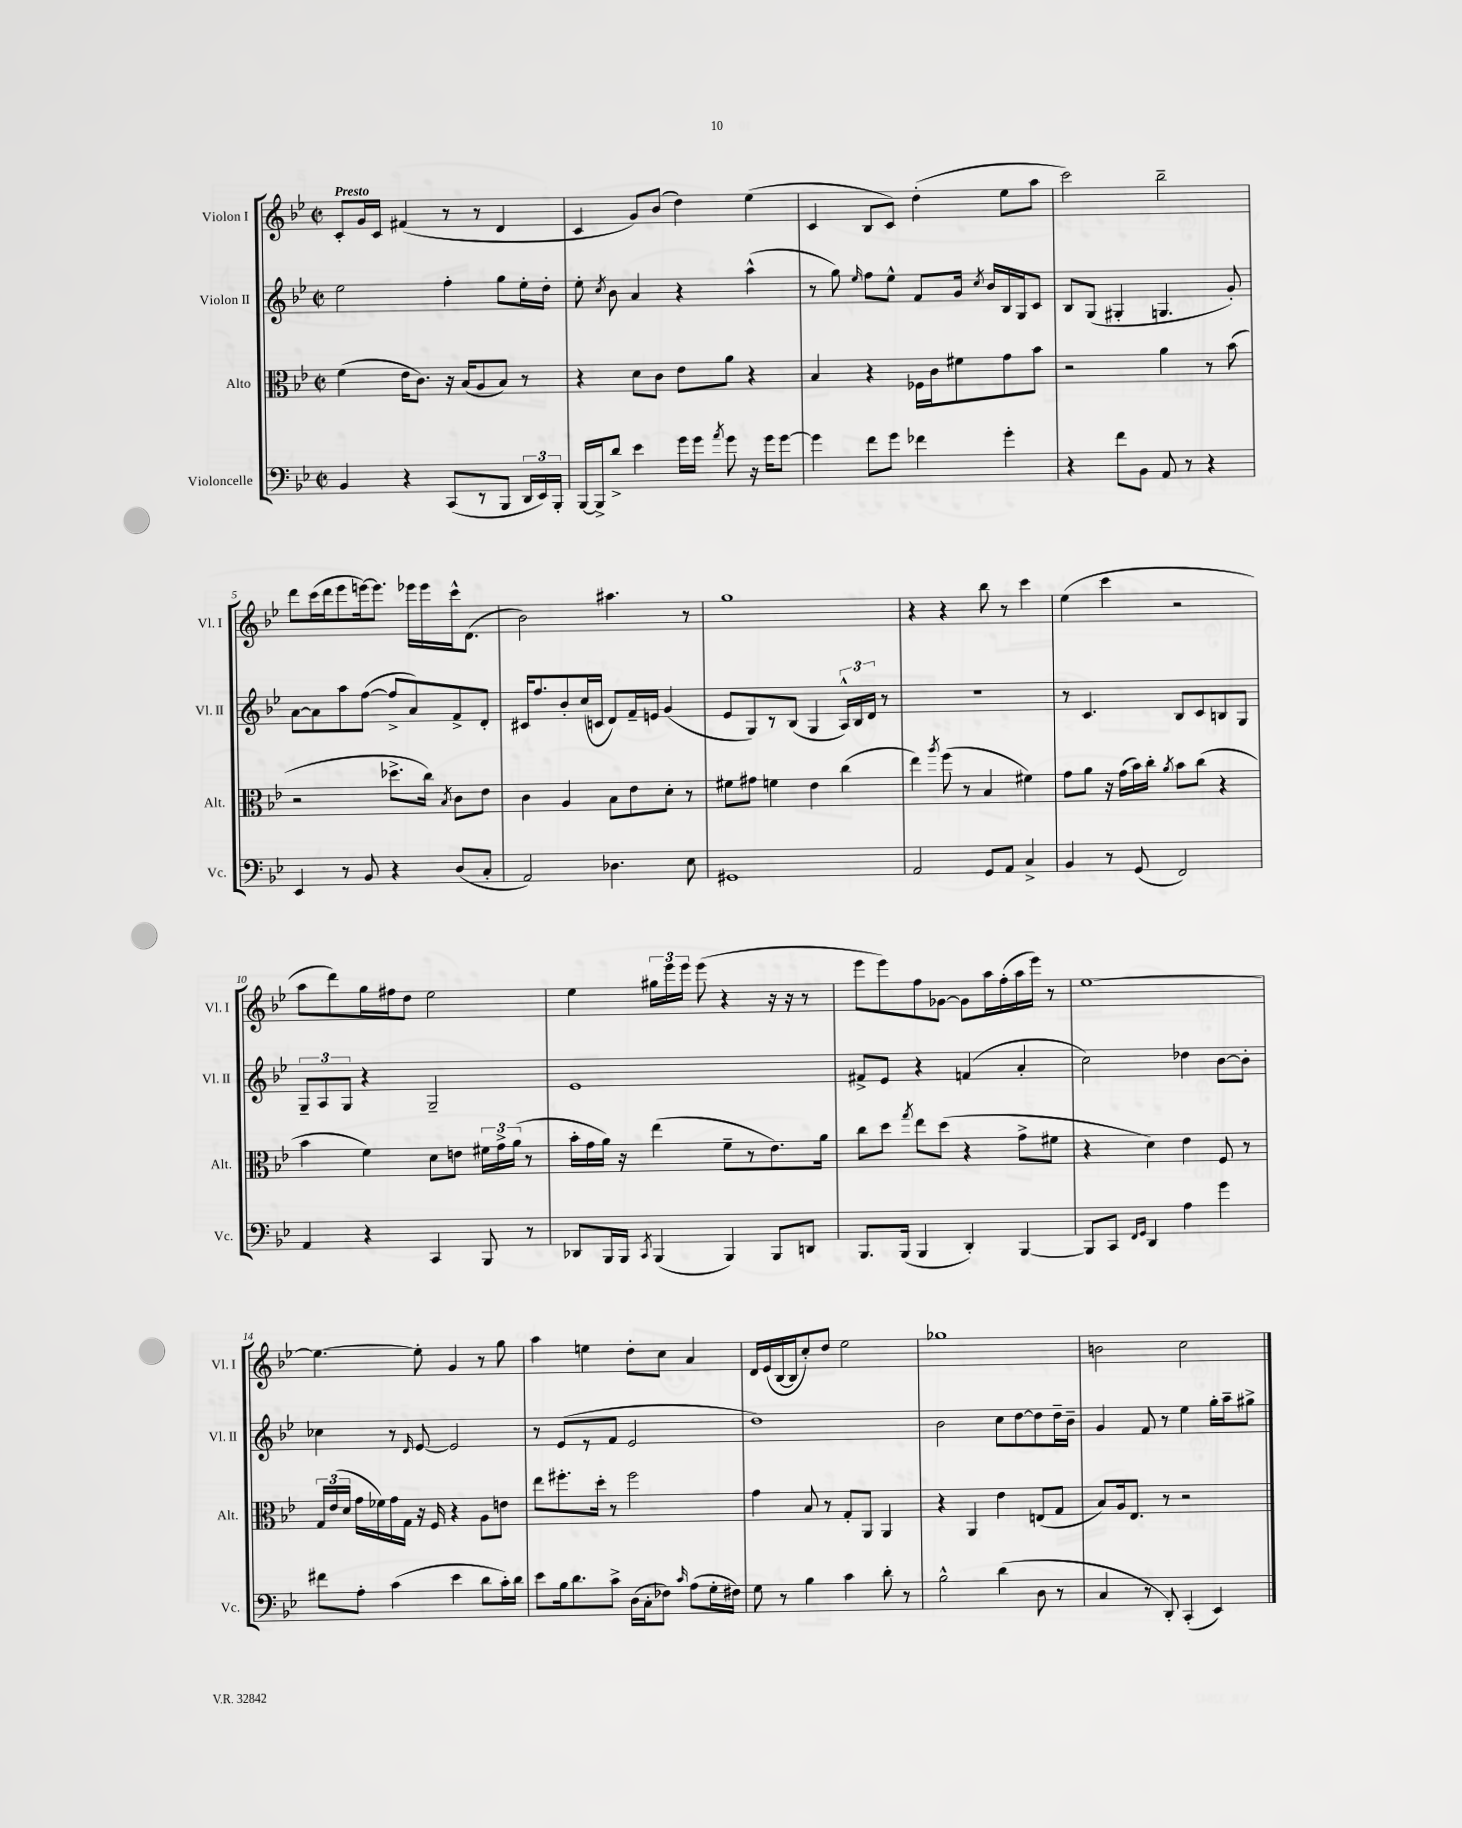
<<
\new StaffGroup <<
\new Staff = "s0" \with { instrumentName = "Violon I" shortInstrumentName = "Vl. I" } {
    \clef treble \key bes \major \defaultTimeSignature \time 2/2 \tempo "Presto"
    \autoBeamOff c'8[-. g'16 c'16] fis'4( r8 r8 d'4 |
    c'4 g'8[) bes'8]( d''4) ees''4( |
    c'4 bes8[ c'8]) d''4-.( ees''8[ a''8] |
    c'''2) bes''2-- |
    d'''8[ c'''16( d'''16 ees'''8 e'''16~) e'''8.] ees'''16[ ees'''16 c'''16-^ d'8.]( |
    bes'2) ais''4. r8 |
    g''1 |
    r4 r4 bes''8 r8 c'''4 |
    ees''4( c'''4 r2 |
    a''8[ d'''8) g''16 fis''16 d''8] ees''2 |
    ees''4 \tuplet 3/2 { gis''16[ ees'''16 ees'''16] } ees'''8( r4 r16 r16 r8 |
    ees'''8[ ees'''8) f''8 ges'8]~ ges'8[ a''16 f''16-.( a''16 ees'''16]) r8 |
    ees''1~ |
    ees''4.~ ees''8-. g'4 r8 g''8 |
    a''4 e''4 d''8[-. c''8] a'4 |
    d'16[ ees'16( bes16~ bes16 c''8-.) d''8] ees''2 |
    ges''1 |
    b'2 c''2 \bar "|." |
}
\new Staff = "s1" \with { instrumentName = "Violon II" shortInstrumentName = "Vl. II" } {
    \clef treble \key bes \major \defaultTimeSignature \time 2/2
    \autoBeamOff ees''2 f''4-. g''8[ ees''16-. d''16]-. |
    ees''8-. \acciaccatura { c''8 } bes'8 a'4 r4 a''4-^( |
    r8 g''8) \grace { ees''16 } f''8[ ees''8]-^ f'8[ g'16] \acciaccatura { c''8 } bes'16[ bes16 g16 c'8] |
    bes8[ g8]( gis4-. g4. g'8-.) |
    a'8[~ a'8 a''8 f''8]~( f''8[-> a'8) f'8-> d'8]-. |
    cis'16[ f''8. bes'8-. c''16( c'16] d'8[) f'16-- e'16] g'4( |
    ees'8[ g8) r8 bes8]( g4 \tuplet 3/2 { a16[-^) bes16 d'16] } r8 |
    R1 |
    r8 c'4. bes8[ c'8 b8 g8] |
    \tuplet 3/2 { g8[-- a8 g8] } r4 g2-- |
    ees'1 |
    fis'8[-> ees'8] r4 f'4( a'4-. |
    c''2) des''4 bes'8[~ bes'8]-. |
    ces''4 r8 \grace { d'16 } ees'8~ ees'2 |
    r8 ees'8[( r8 f'8] ees'2 |
    d''1) |
    bes'2 c''8[ d''8~ d''8 d''16-- bes'16]-- |
    g'4 f'8 r8 ees''4 g''16[-. a''16-- gis''8]-> \bar "|." |
}
\new Staff = "s2" \with { instrumentName = "Alto" shortInstrumentName = "Alt." } {
    \clef alto \key bes \major \defaultTimeSignature \time 2/2
    \autoBeamOff f'4( ees'16[ c'8.]) r16 bes16[( a8 bes8]) r8 |
    r4 d'8[ c'8] ees'8[ a'8] r4 |
    bes4 r4 fes16[ c'16 fis'8 g'8 bes'8] |
    r2 a'4 r8 bes'8( |
    r2 des''8.[-> c''16]) \acciaccatura { bes8 } c'8[ ees'8] |
    c'4 a4 bes8[ ees'8 d'8]-. r8 |
    fis'8[ gis'8] f'4 ees'4 c''4( |
    ees''4) \acciaccatura { a''8 } f''8( r8 bes4 fis'4) |
    g'8[ a'8] r16 g'16[( bes'16) c''16]-. \acciaccatura { a'8 } bes'8[ c''8]( r4 |
    bes'4 f'4) d'8[ e'8] \tuplet 3/2 { fis'16[ g'16-> a'16]( } r8 |
    bes'16[-. g'16 a'16]) r16 ees''4( f'8[-- r8 ees'8.) a'16] |
    c''8[ d''8] \acciaccatura { g''8 } ees''8[ d''8]( r4 g'8[-> fis'8] |
    r4 d'4) ees'4 f8 r8 |
    \tuplet 3/2 { g16[ ees'16( d'16] } g'16[ fes'16) g'16 g16] r16 f16 r4 a8[ e'8] |
    ees''8[ fis''8.-. d''16]-. r8 fis''2 |
    g'4 bes8 r8 g8[-. a,8] a,4 |
    r4 a,4 ees'4 e8[( g8] |
    bes8[) a16 ees8.] r8 r2 \bar "|." |
}
\new Staff = "s3" \with { instrumentName = "Violoncelle" shortInstrumentName = "Vc." } {
    \clef bass \key bes \major \defaultTimeSignature \time 2/2
    \autoBeamOff bes,4 r4 c,8[( r8 bes,,8] \tuplet 3/2 { d,16[ ees,16) bes,,16]-. } |
    bes,,16[~ bes,,16-> d'8]-> ees'4 g'16[ g'16] \acciaccatura { a'8 } g'8 r16 g'16[ g'8]~ |
    g'4 f'8[ g'8] fes'4 g'4-. |
    r4 f'8[ bes,8] a,8 r8 r4 |
    ees,4 r8 bes,8 r4 d8[( c8]-. |
    a,2) des4. ees8 |
    gis,1 |
    a,2 g,8[ a,8] c4-> |
    bes,4 r8 g,8( f,2) |
    a,4 r4 c,4 bes,,8 r8 |
    des,8[ bes,,16 bes,,16] \acciaccatura { c,8 } bes,,4( bes,,4) bes,,8[ d,8] |
    bes,,8.[ bes,,16]( bes,,4 d,4-.) bes,,4~ |
    bes,,8[ c,8] \grace { f,16[ g,16] } d,4 a4 g'4 |
    fis'8[ a8]-. c'4( ees'4 d'8[ c'16-.) d'16] |
    ees'8[ bes16 d'8. c'8]-> d16[( c16-. fes8]) \grace { c'16 } a8[( g16-. fis16]) |
    g8 r8 bes4 c'4 d'8-. r8 |
    bes2-^ d'4( d8 r8 |
    c4 r8 d,8-.) c,4-.( ees,4) \bar "|." |
}
>>
>>
